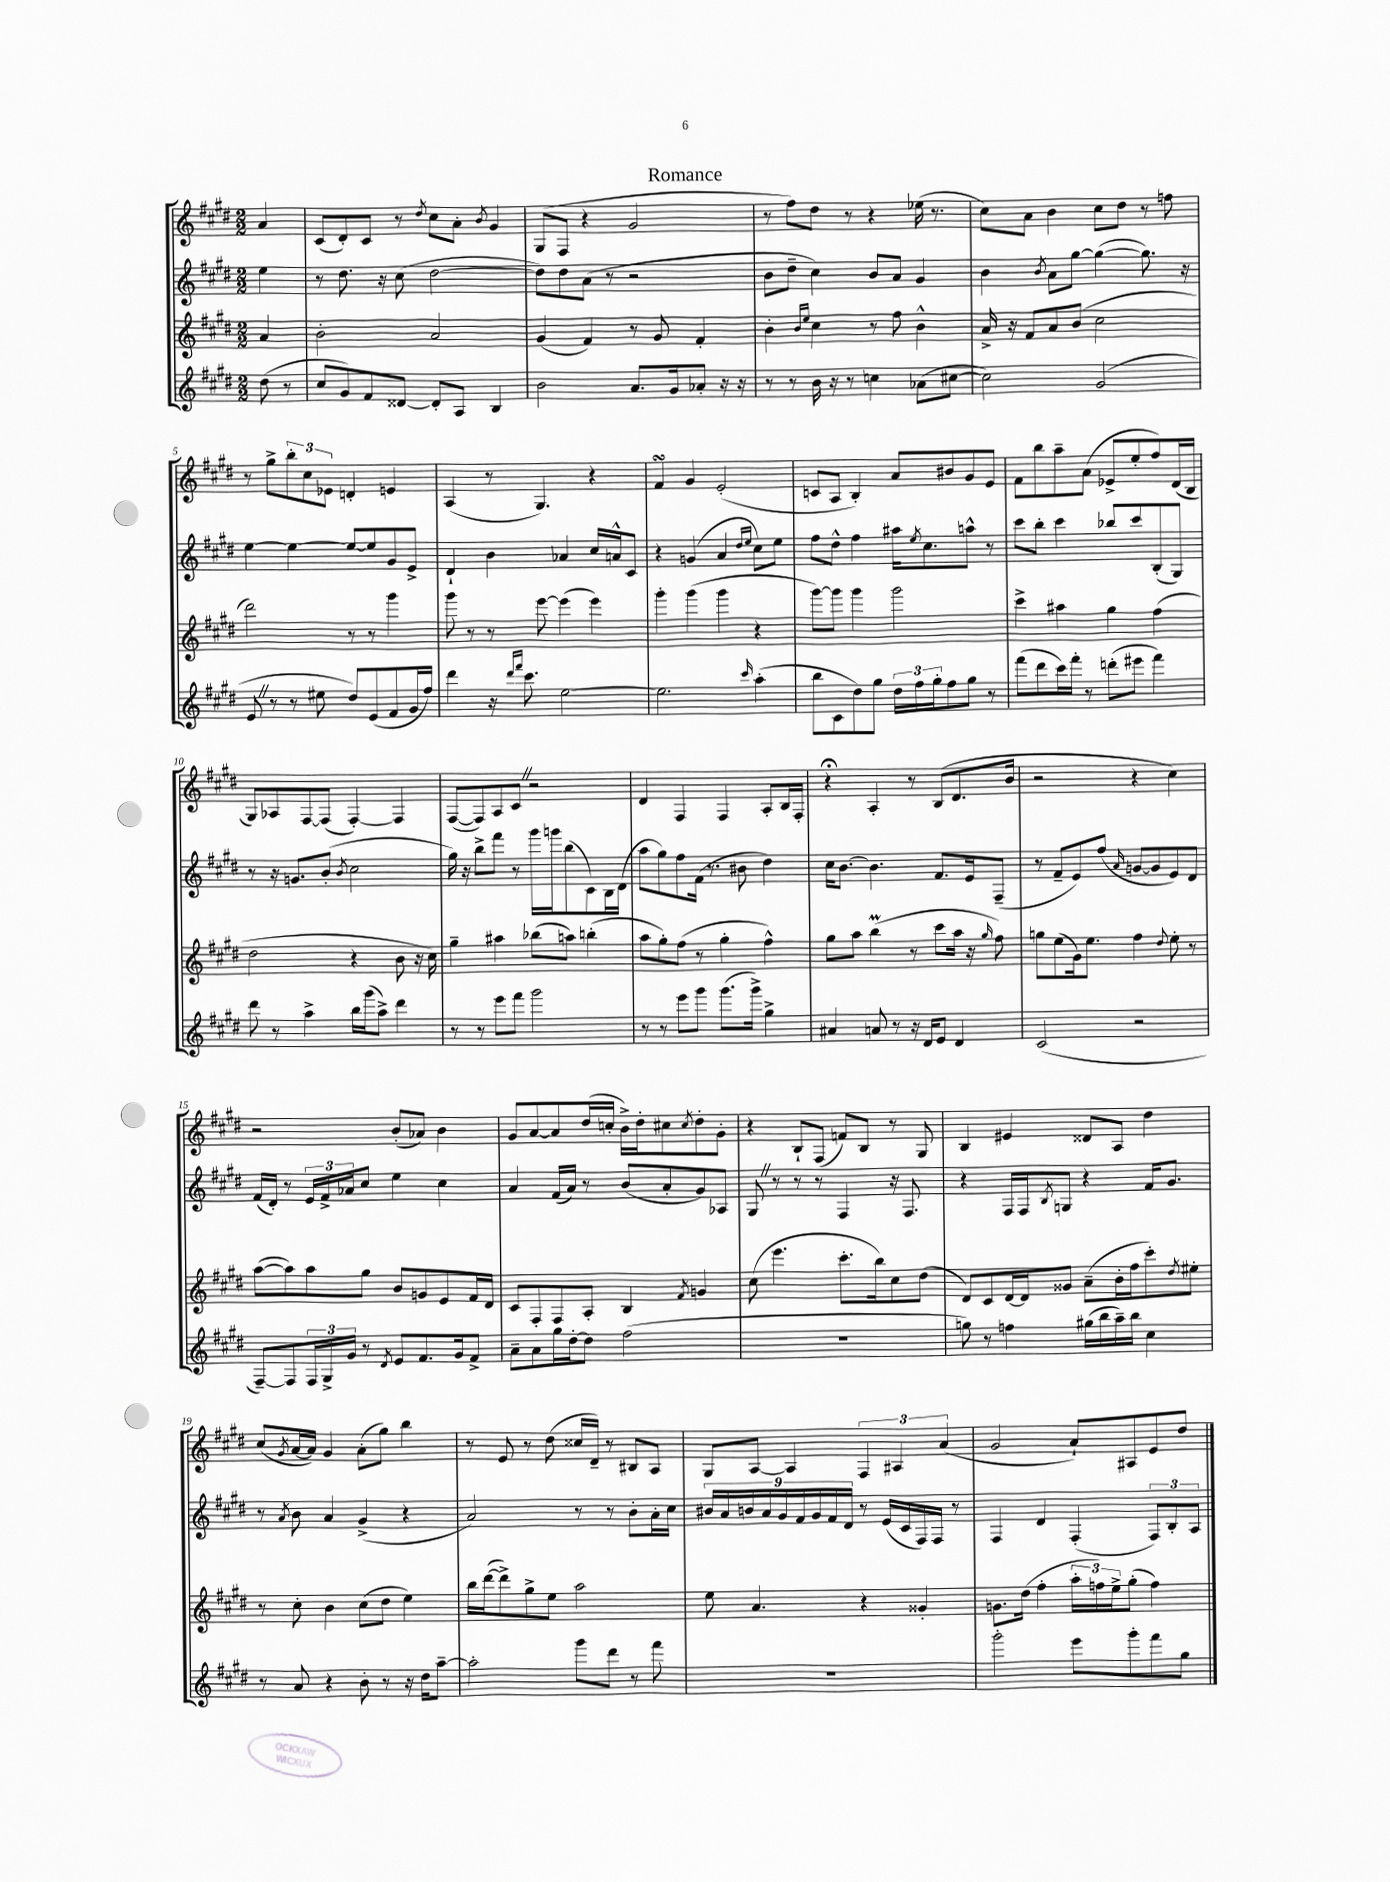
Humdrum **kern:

**kern	**kern	**kern	**kern
*staff4	*staff3	*staff2	*staff1
*clefG2	*clefG2	*clefG2	*clefG2
*k[f#c#g#d#]	*k[f#c#g#d#]	*k[f#c#g#d#]	*k[f#c#g#d#]
*M2/2	*M2/2	*M2/2	*M2/2
(8dd#	4a	4ee	4a
8r	.	.	.
=	=	=	=
8cc#	2b'	8r	(8c#
8g#)	.	8.dd#	8d#')
8f#	.	.	8c#
.	.	16r	.
[8d##	.	(8cc#	8r
.	.	.	8qdd#
8d##']	2a	[2dd#	8cc#
8A	.	.	8a'
.	.	.	8qb
4B	.	.	4g#
=	=	=	=
2b	(4g#	8dd#])	(8G#
.	.	8dd#	8F#
.	4f#)	(8a	4r
.	.	8r	.
8.a	8r	2r	2g#
.	8g#	.	.
16g#	.	.	.
8a-'	4f#'	.	.
16r	.	.	.
16r	.	.	.
=	=	=	=
8r	4b'	8b	8r
8r	.	8dd#~	8ff#)
.	16qqb	.	.
.	16qqee	.	.
16b	4cc#	4cc#)	8dd#
16r	.	.	.
8r	.	.	8r
4cc	8r	8b	4r
.	8ff#	8a	.
(8a-	4b^^	4g#	(16ee-
.	.	.	8.r
[8cc#	.	.	.
=	=	=	=
2cc#])	16a^	4b	8cc#)
.	16r	.	.
.	8f#	.	8a
.	.	8qb	.
.	8a	8a	4b
.	(8b	[8gg#	.
(2g#	2cc#	(4gg#_	8cc#
.	.	.	8dd#
.	.	8.gg#])	8r
.	.	.	8ff
.	.	16r	.
=	=	=	=
8e	2ddd#)	[4ee	8r
8r	.	.	8gg#^
8r	.	4ee_	12bb'
.	.	.	12cc#
8ee#	.	.	.
.	.	.	12e-
8dd#)	8r	8ee_	4d'
(8e	8r	8ee]	.
8f#	4ggg#	8g#	4e
16g#	.	8e^	.
16ff#)	.	.	.
=	=	=	=
4ddd#	8ggg#	4d#`	(4A
.	8r	.	.
16r	8r	4b	8r
16qqddd#	.	.	.
16qqfff#	.	.	.
8.ccc#	.	.	.
.	[8eee	.	4.G#)
[2ee	(4eee]	4a-	.
.	4eee)	16cc#	4r
.	.	16a^^	.
.	.	8c#	.
=	=	=	=
2.ee]	4ggg#'	4r	4f#
.	(4ggg#	(4g	4g#
.	4ggg#	4a	(2e'
.	.	16qqdd#	.
16qqccc#	.	16qqee	.
(4aa'	4r	8cc#)	.
.	.	8ee	.
=	=	=	=
8bb	[8ggg#)	8ff#	8c
8c#	8ggg#]	8dd#^^	8A
8dd#)	4ggg#	4ff#	4B')
8gg#	.	.	.
24dd#	2ggg#	16aa#	8a
24ff#	.	.	.
.	.	8qee	.
.	.	8.cc#	.
24gg#'	.	.	.
8ff#	.	.	8b#
8gg#	.	8aa^^	8g#
8r	.	8r	8e
=	=	=	=
(8fff#	4ccc#^	8ccc#	8f#
8ddd#	.	8bb'	8bb
16ccc#)	4aa#	4ccc#	8aa~
16fff#'	.	.	.
8r	.	.	(8a
(8ddd'	4gg#	8bb-	8e-^
8eee#	.	8ccc#	8ee'
4fff#)	(4ff#	(8B'	8ff#)
.	.	8G#)	(16d#
.	.	.	16B
=	=	=	=
8ddd#	2dd#	8r	8G#)
8r	.	16r	8A-
.	.	8.g	.
4aa^	.	.	[8F#
.	.	(8b'	(8F#]
.	.	8qb	.
16bb	4r	2cc#	[4F#')
(16ggg#	.	.	.
8aa^)	.	.	.
4ddd#	8b	.	4F#]
.	16r	.	.
.	16cc#)	.	.
=	=	=	=
8r	4gg#~	16gg#)	([8F#
.	.	16r	.
8r	.	8bb^	8F#])
8eee	4aa#	8fff#	8A
8fff#	.	8r	8c#
2ggg#	(8bb-	16ggg#	2r
.	.	16ggg	.
.	8aa)	(8bb	.
.	(4bb'	8c#)	.
.	.	16B	.
.	.	(16d#	.
=	=	=	=
8r	8aa	8aa	4d#
8r	8gg#')	8gg#)	.
8eee	(8ff#	8ff#	4F#
8ggg#	8r	(16f#	.
.	.	8.r	.
(8.ggg#	4gg#'	.	4F#
.	.	8b#	.
16ggg#^)	.	.	.
4gg#^	4ff#^^)	4dd#)	8A'
.	.	.	16B
.	.	.	16F#'
=	=	=	=
4a#	8gg#	16cc#	4r;
.	.	[8.b	.
.	8aa	.	.
8a	(4bb	4.b]	4A'
8r	.	.	.
16r	8r	.	8r
16d#	.	.	.
8e	8ccc#	8.f#	(8B
4d#	16aa	.	8.d#
.	16r	16e	.
.	16qqgg#	.	.
.	8ff#)	(8F#~	.
.	.	.	16b
=	=	=	=
(2c#	8gg	8r	2r
.	(8ee	8f#~	.
.	16g#)	8e)	.
.	8.ee	.	.
.	.	(8ff#	.
.	.	16qqa	.
2r	4ff#	[8g	4r
.	.	8g]	.
.	8qqdd#	.	.
.	8ee'	8e)	4cc#)
.	8r	8d#	.
=	=	=	=
[8F#~)	([8aa	(16f#	2r
.	.	16d#')	.
8F#]	8aa])	8r	.
24F#	8aa	24e	.
24G#^	.	24f#^	.
24g#	.	24a-	.
8r	8gg#	8cc#	.
8qd#	.	.	.
8e	8b	4ee	(8b'
8.f#	8g	.	8a-)
.	8e	4cc#	4b
16g#	.	.	.
8f#^	16f#	.	.
.	16d#	.	.
=	=	=	=
8a~	8c#	4a	8g#
8a	8F#'	.	[8a
16gg#	8F#	(16f#	8a]
[16dd#'	.	16a)	.
8dd#]	8A'	8r	(16dd#
.	.	.	16cc'
(2ff#	4B	(8b	16b^)
.	.	.	16dd#'
.	.	8a'	8cc#
.	8qf#	.	8qcc#
.	4g	8g#)	8dd#'
.	.	8A-	8g#'
=	=	=	=
1r	(8cc#	8G#	4r
.	4.eee	8r	.
.	.	8r	8B`
.	.	8r	(8F#
.	8.ccc#'	4F#	8f)
.	.	.	8B
.	16bb)	.	.
.	8cc#	16r	8r
.	.	8.F#	.
.	(8dd#	.	8G#
=	=	=	=
8gg)	8d#)	4r	4B
8r	8c#	.	.
4ff	[16d#	16F#	4e#
.	16d#]	16F#	.
.	.	8qB	.
.	8g##	8G	.
(16gg#	(8a~	4r	8d##
16bb	.	.	.
16aa~)	16b'	.	8A
16bb	16ff#	.	.
4cc#	8ccc#')	16f#	4dd#
.	.	8.g#	.
.	8qdd#	.	.
.	8ee#'	.	.
=	=	=	=
8r	8r	8r	(8cc#
.	.	8qa	8qg#
8a	8cc#'	8b	[16a
.	.	.	16a])
4r	4b	4a	4g#
8b'	(8cc#	(4g#^	(8a'
8r	8dd#	.	8gg#)
16r	4ee)	4r	4bb
16dd#	.	.	.
[8aa~	.	.	.
=	=	=	=
2aa']	16bb	2a)	8r
.	([16ddd#	.	.
.	8ddd#^])	.	8e
.	8gg#^	.	8r
.	8ee	.	(8dd#
8ggg#	2aa	8r	16cc##
.	.	.	16d#~)
8ddd#	.	8r	8r
8r	.	8b'	8B#
8fff#	.	16a'	8A
.	.	16cc#	.
=	=	=	=
1r	8ee	18b#	8G#
.	.	18a	.
.	.	18b	.
.	4.a	.	[8A
.	.	18a	.
.	.	18g#	.
.	.	.	4A]
.	.	18f#	.
.	.	18g#	.
.	.	18f#	.
.	.	18d#	.
.	4r	8r	6F#
.	.	(16e	.
.	.	.	6A#
.	.	16c#	.
.	4g##'	16F#)	.
.	.	16F#	.
.	.	.	(6a
.	.	8r	.
=	=	=	=
2ggg#'	8.g	4F#	2g#
.	(16dd#	.	.
.	4ff#'	4d#	.
8eee	24aa'	(4F#'	8a`)
.	24ff)	.	.
.	24ee^	.	.
8ggg#'	(8gg#'	.	8A#
8fff#	4ff)	12F#)	8e
.	.	12B'	.
8gg#	.	.	8dd#
.	.	12A	.
==	==	==	==
*-	*-	*-	*-
